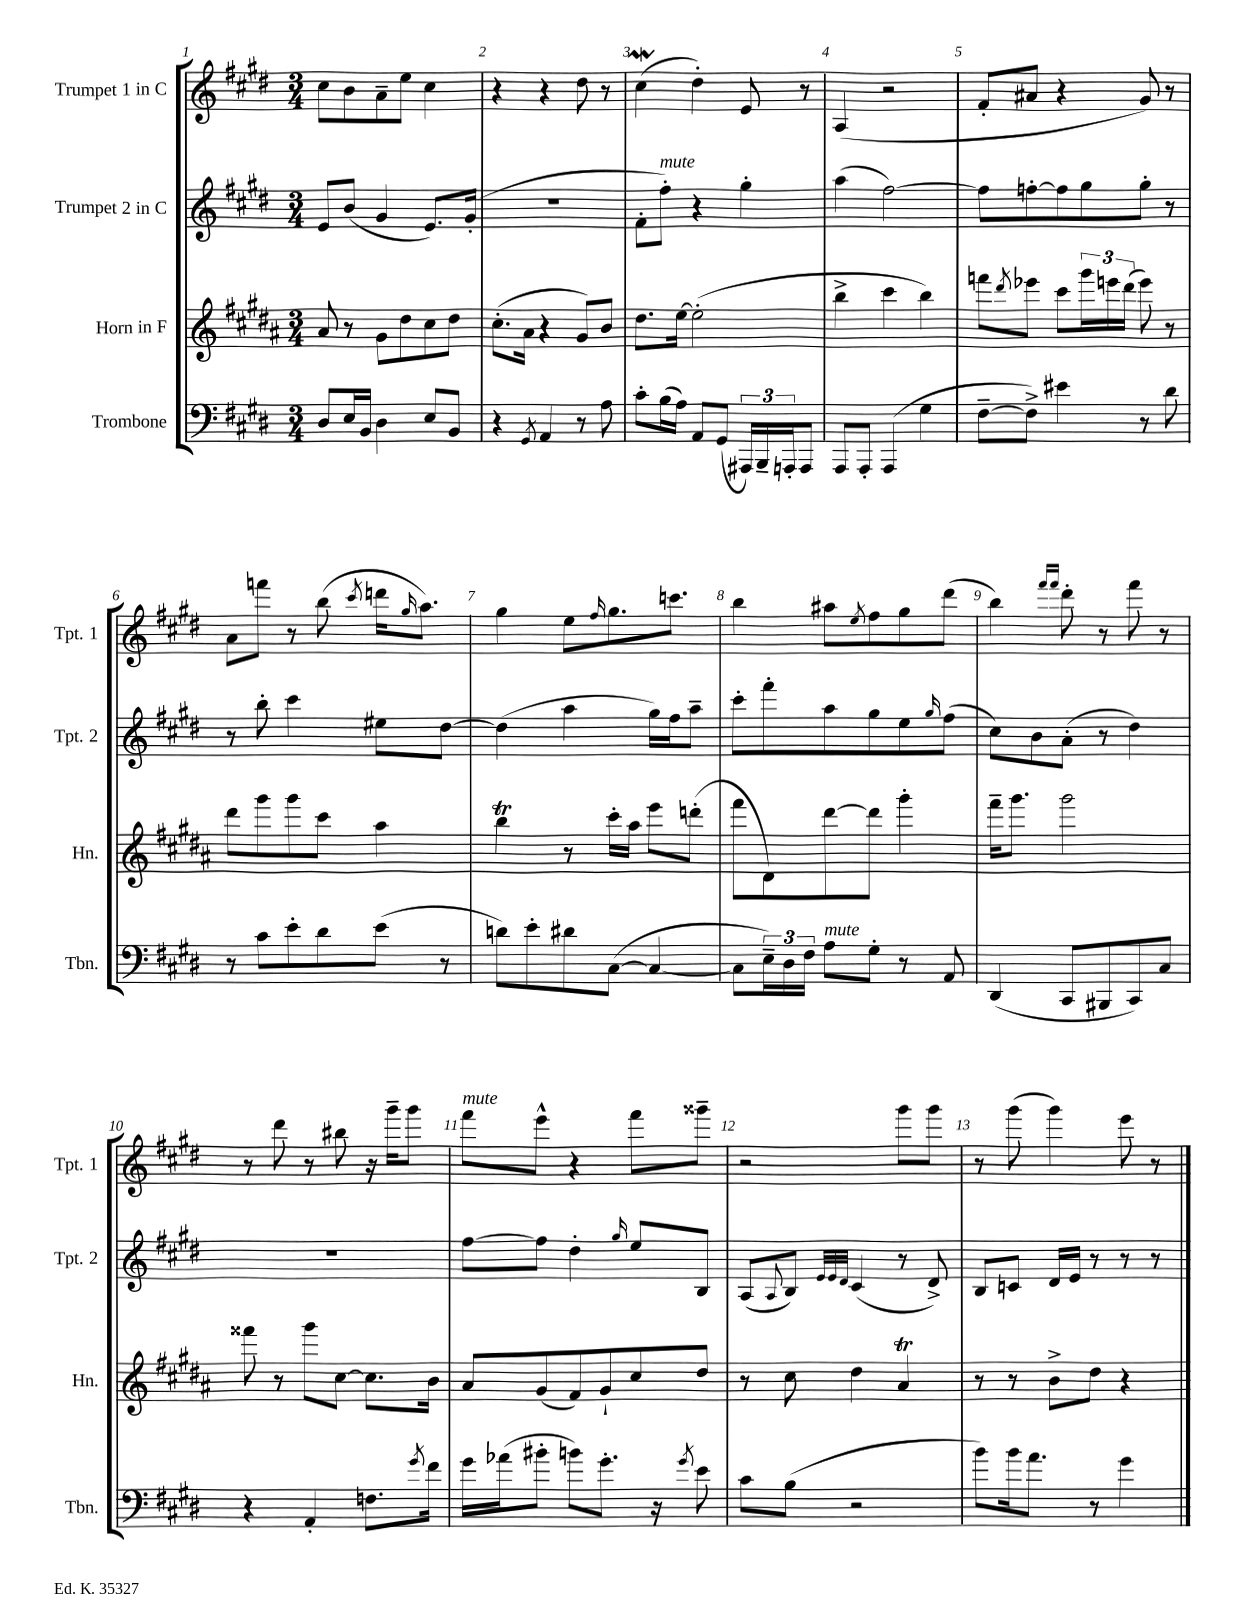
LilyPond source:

<<
\new StaffGroup <<
\new Staff = "s0" \with { instrumentName = "Trumpet 1 in C" shortInstrumentName = "Tpt. 1" } {
    \clef treble \key e \major \numericTimeSignature \time 3/4
    cis''8 b'8 a'8-- e''8 cis''4 |
    r4 r4 dis''8 r8 |
    cis''4\mordent( dis''4-.) e'8 r8 |
    a4( r2 |
    fis'8-. ais'8 r4 gis'8) r8 |
    a'8 f'''8 r8 b''8( \acciaccatura { cis'''8 } d'''16 \grace { gis''16 } a''8.) |
    gis''4 e''8 \grace { fis''16 } gis''8. c'''8. |
    b''4 ais''8 \acciaccatura { e''8 } fis''8 gis''8 dis'''8( |
    b''4) \grace { fis'''16 fis'''16 } dis'''8-. r8 fis'''8 r8 |
    r8 dis'''8 r8 bis''8 r16 gis'''16-- gis'''8 |
    fis'''8^\markup { \italic "mute" } e'''8-^ r4 fis'''8 gisis'''8-- |
    r2 gis'''8 gis'''8 |
    r8 gis'''8( gis'''4) e'''8 r8 \bar "|." |
}
\new Staff = "s1" \with { instrumentName = "Trumpet 2 in C" shortInstrumentName = "Tpt. 2" } {
    \clef treble \key e \major \numericTimeSignature \time 3/4
    e'8 b'8( gis'4 e'8.) gis'16-.( |
    R2. |
    fis'8-. fis''8-.^\markup { \italic "mute" }) r4 gis''4-. |
    a''4( fis''2~) |
    fis''8 f''8~-. f''8 gis''8 gis''8-. r8 |
    r8 b''8-. cis'''4 eis''8 dis''8~ |
    dis''4( a''4 gis''16) fis''16 a''8-- |
    cis'''8-. fis'''8-. a''8 gis''8 e''8 \grace { gis''16 } fis''8( |
    cis''8) b'8 a'8-.( r8 dis''4) |
    R2. |
    fis''8~ fis''8 dis''4-. \grace { gis''16 } e''8 b8 |
    a8( \appoggiatura { a8 } b8) \grace { e'32 e'32 dis'32 } cis'4( r8 dis'8->) |
    b8 c'8 dis'16 e'16 r8 r8 r8 \bar "|." |
}
\new Staff = "s2" \with { instrumentName = "Horn in F" shortInstrumentName = "Hn." } {
    \clef treble \key b \major \numericTimeSignature \time 3/4
    ais'8 r8 gis'8 dis''8 cis''8 dis''8 |
    cis''8.-.( ais'16 r4 gis'8) b'8 |
    dis''8. e''16~ e''2-.( |
    b''4-> cis'''4 b''4) |
    f'''8 \acciaccatura { dis'''8 } ees'''8 cis'''8 \tuplet 3/2 { gis'''16 e'''16 dis'''16( } e'''8) r8 |
    dis'''8 gis'''8 gis'''8 cis'''8 ais''4 |
    b''4\trill r8 cis'''16-. ais''16 e'''8 d'''8-.( |
    fis'''8 dis'8) dis'''8~ dis'''8 gis'''4-. |
    fis'''16-- gis'''8. gis'''2 |
    fisis'''8 r8 gis'''8 cis''8~ cis''8. b'16 |
    ais'8 gis'8( fis'8) gis'8-! cis''8 dis''8 |
    r8 cis''8 dis''4 ais'4\trill |
    r8 r8 b'8-> dis''8 r4 \bar "|." |
}
\new Staff = "s3" \with { instrumentName = "Trombone" shortInstrumentName = "Tbn." } {
    \clef bass \key e \major \numericTimeSignature \time 3/4
    dis8 e16 b,16 dis4 e8 b,8 |
    r4 \acciaccatura { gis,8 } a,4 r8 a8 |
    cis'8-. b16( a16) a,8 gis,8( \tuplet 3/2 { ais,,16) b,,16-- a,,16-. } a,,8 |
    a,,8 a,,8-. a,,4( gis4 |
    fis8~-- fis8->) eis'4 r8 dis'8 |
    r8 cis'8 e'8-. dis'8 e'8( r8 |
    d'8) e'8-. dis'8 cis8~( cis4~ |
    cis8 \tuplet 3/2 { e16--) dis16 fis16 } a8^\markup { \italic "mute" } gis8-. r8 a,8 |
    dis,4( cis,8 bis,,8 cis,8) cis8 |
    r4 a,4-. f8. \acciaccatura { gis'8 } fis'16 |
    gis'16 aes'16( bis'8-. b'8) gis'8.-. r16 \acciaccatura { gis'8 } e'8 |
    cis'8 b8( r2 |
    b'8) b'16 a'8. r8 gis'4 \bar "|." |
}
>>
>>
\layout { \context { \Score \override BarNumber.break-visibility = ##(#f #t #t) barNumberVisibility = #all-bar-numbers-visible } }
